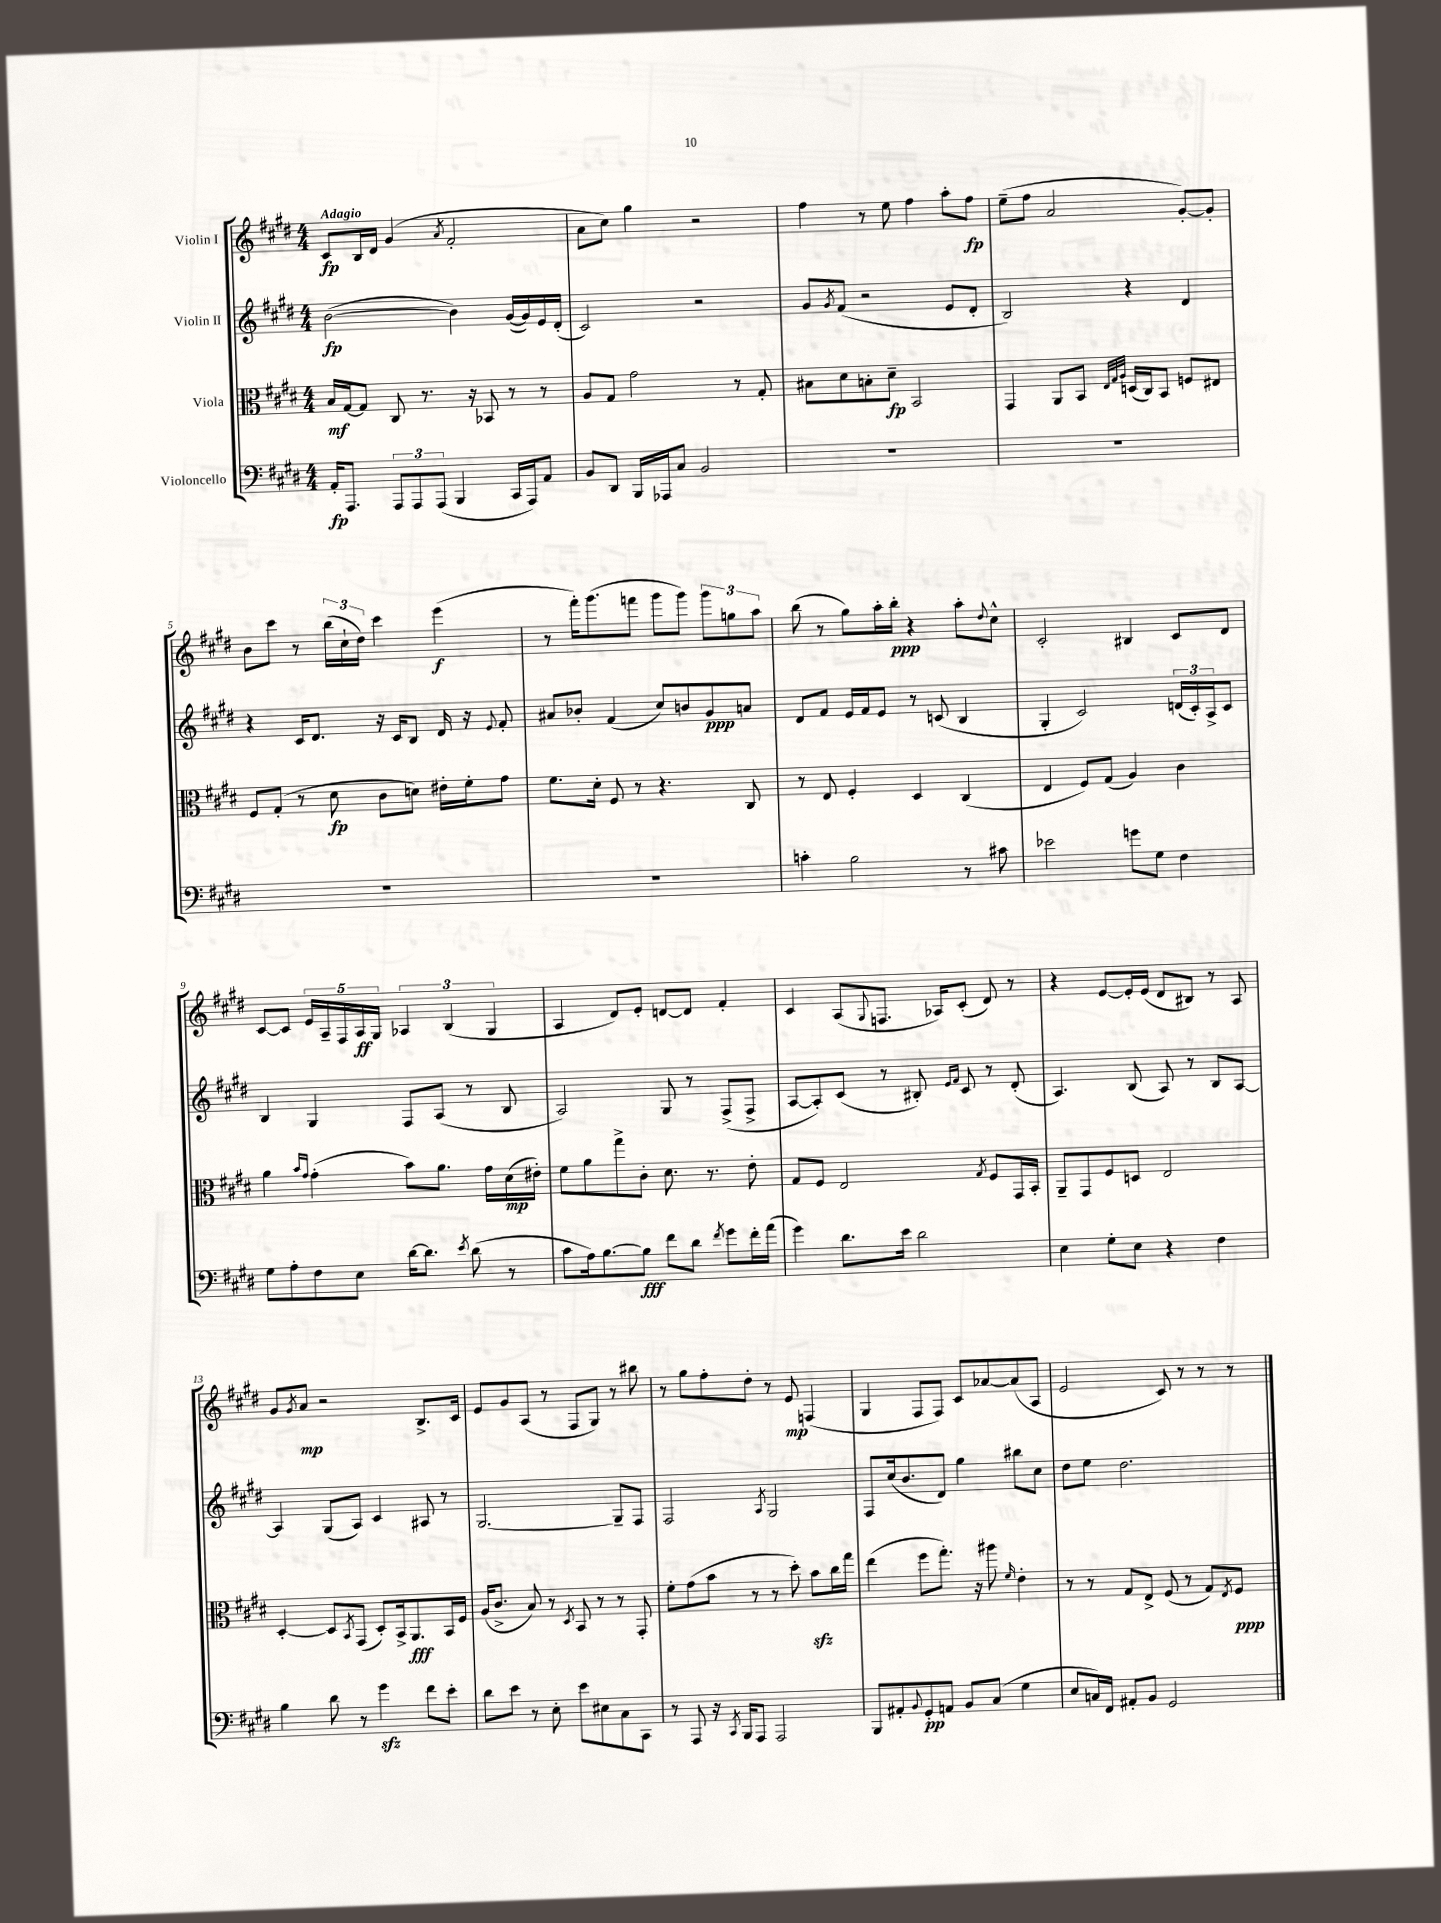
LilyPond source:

<<
\new StaffGroup <<
\new Staff = "s0" \with { instrumentName = "Violin I" } {
    \clef treble \key e \major \numericTimeSignature \time 4/4 \tempo "Adagio"
    cis'8\fp b16 dis'16 gis'4( \acciaccatura { a'8 } fis'2-. |
    a'8 cis''8) gis''4 r2 |
    fis''4 r8 e''8 fis''4 a''8-. fis''8\fp |
    e''8--( fis''8 a'2 gis'8~-.) gis'8-. |
    b'8 cis'''8 r8 \tuplet 3/2 { b''16( cis''16-! dis''16) } cis'''4 e'''4\f( |
    r8 fis'''16-.) gis'''8.( f'''8 gis'''8 gis'''8) \tuplet 3/2 { gis'''8 g''8 a''8 } |
    b''8( r8 gis''8) a''16-. b''16-.\ppp r4 a''8-. \appoggiatura { dis''8 } cis''8-^ |
    cis'2-. bis4 cis'8 dis'8 |
    cis'8~ cis'8 \tuplet 5/4 { e'16 a16-- fis16 a16\ff gis16 } \tuplet 3/2 { aes4 b4( gis4 } |
    a4 dis'8) e'8-. d'8~ d'8 fis'4-. |
    cis'4 a8( \appoggiatura { gis8 } f8. aes16) cis'8-.( dis'8) r8 |
    r4 e'8~ e'16-. e'16( dis'8 bis8) r8 a8 |
    gis'8 \acciaccatura { gis'8 } a'8\mp r2 b8.-> cis'16 |
    e'8 gis'8 a8( r8 fis8 gis8) r8 bis''8 |
    r8 gis''8 fis''8-. dis''8-. r8 e'8\mp f4( |
    gis4 fis8 fis8) cis'8 aes'8~ aes'8( a8 |
    e'2 cis'8) r8 r8 r8 \bar "|." |
}
\new Staff = "s1" \with { instrumentName = "Violin II" } {
    \clef treble \key e \major \numericTimeSignature \time 4/4
    b'2~\fp( b'4) gis'16~( gis'16) e'16 dis'16-.( |
    cis'2) r2 |
    gis'8 \acciaccatura { gis'8 } fis'8( r2 e'8 dis'8-. |
    b2) r4 dis'4 |
    r4 cis'16 dis'8. r16 cis'16 b8 dis'16 r16 \appoggiatura { e'8 } fis'8-. |
    ais'8 bes'8-. fis'4( cis''8) b'8 gis'8\ppp a'8 |
    dis'8 fis'8 e'16 fis'16 e'8 r8 c'8( b4 |
    gis4-. cis'2) \tuplet 3/2 { d'16( cis'16-.) a16-> } cis'8 |
    b4 gis4 fis8 a8( r8 b8 |
    a2) gis8 r8 fis8->( fis8-> |
    a8~ a8-.) cis'8( r8 bis8-.) \grace { e'16 fis'16 } cis'8 r8 dis'8-.( |
    a4.) b8( a8) r8 b8 a8~ |
    a4 gis8( a8) cis'4 ais8 r8 |
    gis2.~ gis8-- fis8 |
    fis2 \acciaccatura { a8 } gis2 |
    fis8 cis''16( b'8. dis'8) gis''4 bis''8 cis''8 |
    dis''8 e''8 dis''2. \bar "|." |
}
\new Staff = "s2" \with { instrumentName = "Viola" } {
    \clef alto \key e \major \numericTimeSignature \time 4/4
    b16\mf gis16~ gis8 cis8 r8. r16 bes,8 r8 r8 |
    a8 gis8 gis'2 r8 gis8-. |
    bis8 dis'8 b8-. dis'8--\fp b,2 |
    gis,4 a,8 b,8 \grace { e32 gis32 a32 } d16( cis16) b,8 f8 eis8 |
    fis8 gis8-.( r8 dis'8\fp cis'8 d'8) eis'16-. fis'16-. gis'8 |
    fis'8. dis'16-. fis8 r8 r4. cis8 |
    r8 e8 fis4-. dis4 cis4( |
    e4 fis8) gis8( a4) cis'4 |
    a'4 \grace { b'16 gis'16 } gis'4-.( b'8) a'8. gis'16 dis'16\mp( eis'16-.) |
    fis'8 a'8 gis''8-> cis'8-. dis'8. r8. e'8-. |
    gis8 fis8 e2 \acciaccatura { gis8 } fis8 gis,16 b,16-. |
    a,8-- gis,8 fis8 d8 e2 |
    dis4~-. dis8 \acciaccatura { b,8 } gis,8( dis8-.) b,16-> a,8.\fff b,16 fis16 |
    a16( cis'8.-> b8) r8 \acciaccatura { dis8 } b,8 r8 r8 gis,8-. |
    fis'8-. gis'8( b'8 r8 r8 dis''8-.) b'8\sfz cis''16 gis''16 |
    e''4( fis''8 gis''8.-.) r16 ais''8 \grace { fis'16 } e'4-. |
    r8 r8 gis8 e8-> fis8( r8 gis8) \acciaccatura { e8 } fis8\ppp \bar "|." |
}
\new Staff = "s3" \with { instrumentName = "Violoncello" } {
    \clef bass \key e \major \numericTimeSignature \time 4/4
    a,16-.\fp a,,8. \tuplet 3/2 { a,,8 a,,8 a,,8( } b,,4 cis,16 a,,16) a,8 |
    b,8 dis,8 b,,16 aes,,16 cis8 b,2 |
    R1 |
    R1 |
    R1 |
    R1 |
    c'4-. b2 r8 cis'8 |
    ees'2 g'8 gis8 fis4 |
    gis8 a8-. fis8 e8 dis'16~ dis'8. \acciaccatura { e'8 } dis'8( r8 |
    cis'8 a16) b8.~ b8\fff fis'8 dis'8 \acciaccatura { fis'8 } gis'8 fis'16-. a'16( |
    gis'4) dis'8. e'16 dis'2 |
    e4 gis8-. e8 r4 fis4 |
    b4 dis'8 r8 gis'4\sfz fis'8 e'8-. |
    dis'8 e'8 r8 e8-. e'8 eis8 cis8 cis,8 |
    r8 a,,8 r16 \acciaccatura { cis,8 } b,,16 a,,8 a,,2 |
    b,,8 ais,8-. \appoggiatura { b,8 } gis,8-.\pp a,8 b,8 cis8( gis4 |
    e8 c16) fis,16 ais,8-. b,8 gis,2 \bar "|." |
}
>>
>>
